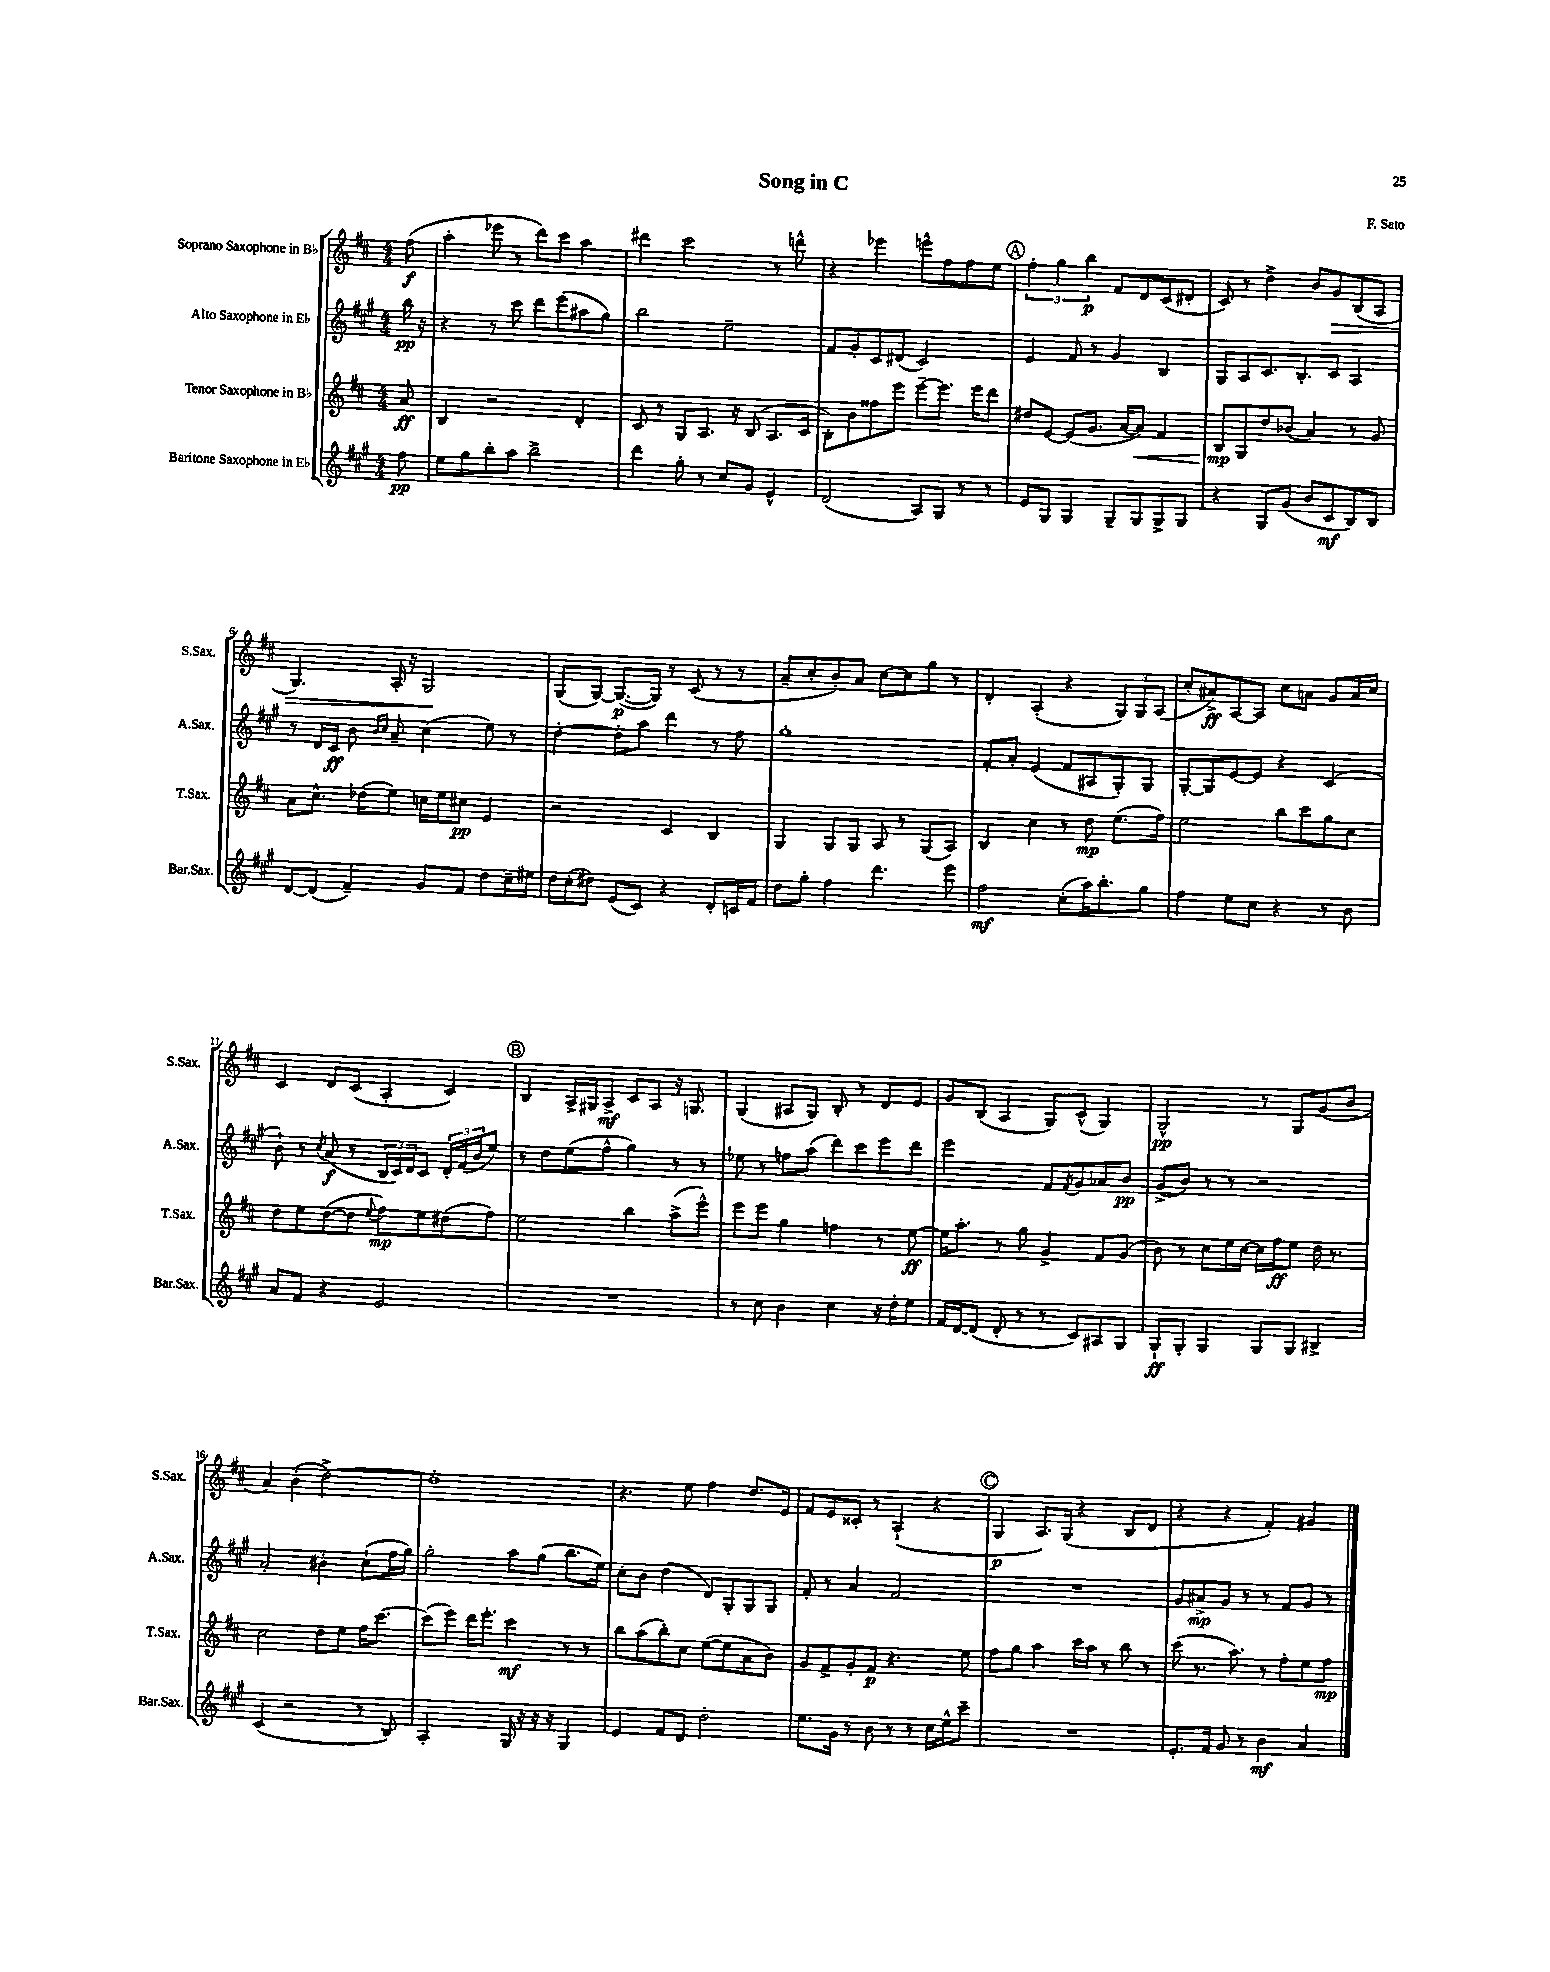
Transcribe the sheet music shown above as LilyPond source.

\header { title = "Song in C" composer = "F. Sato" }
<<
\new StaffGroup <<
\new Staff = "s0" \with { instrumentName = "Soprano Saxophone in Bb" shortInstrumentName = "S.Sax." } {
    \clef treble \key d \major \numericTimeSignature \time 4/4 \partial 8
    fis''8\f( |
    a''4-. ees'''8 r8 d'''8) cis'''8 a''4 |
    dis'''4 cis'''2 r8 d'''8-^ |
    r4 ees'''4 e'''8-^ fis''8 fis''8 e''8 |
    \mark \markup { \circle "A" } \tuplet 3/2 { fis''4-. g''4 b''4\p } fis'8 d'8 cis'8( dis'8-. |
    cis'8) r8 d''4-> b'8 g'8\> b8( a8 |
    g4.) a16-. r16 g2\! |
    g8( g8~) g8.~\p( g16) r8 cis'8( r8 r8 |
    a'8-- cis''8-. b'8-.) a'8 cis''8~ cis''8 g''8 r8 |
    d'4-. a4-.( r4 \tuplet 3/2 { g8) g8 a8( } |
    cis''8-. ais'8->\ff) a8~ a8 cis''8 a'8 g'8 a'16 cis''16 |
    cis'4 d'8 cis'8( a4-. cis'4) |
    \mark \markup { \circle "B" } b4 a16-> gis16 a8->\mf cis'8 a8 r16 g8. |
    g4( ais8 g8) b8-. r8 d'8 e'8 |
    g'8 b8( a4 g8) cis'8-^( g4) |
    g2-^\pp r8 g8 g'8( b'8 |
    a'4) b'4-.( d''2~->) |
    d''1-. |
    r4. e''8 fis''4 d''8. e'16 |
    fis'8 e'8 cisis'8-. r8 a4-!( r4 |
    \mark \markup { \circle "C" } g4\p a8.) g16( r4 b8 d'8 |
    r4 r4 fis'4-.) gis'4 \bar "|." |
}
\new Staff = "s1" \with { instrumentName = "Alto Saxophone in Eb" shortInstrumentName = "A.Sax." } {
    \clef treble \key a \major \numericTimeSignature \time 4/4 \partial 8
    b''16\pp r16 |
    r4 r8 cis'''8 d'''8 e'''8( ais''8 gis''8) |
    b''2 e''2-- |
    fis'8 gis'8-. cis'8 dis'8( cis'2) |
    \mark \markup { \circle "A" } e'4 fis'8 r8 gis'4 b4 |
    gis8 a8 cis'8. b8.-. cis'8 a4 |
    r8 d'16 cis'16\ff b'8 \grace { b'16 cis''16 } a'8-- cis''4( e''8) r8 |
    d''4~-. d''8-. a''8 d'''4 r8 fis''8 |
    gis''1-. |
    fis'8-. a'8-. e'4( fis'8 ais8 gis8-.) gis8 |
    gis8~-. gis8 e'8~ e'8 r4 cis'4( |
    b'8-!) r8 \acciaccatura { cis''8 } a'8\f( r8 \tuplet 3/2 { b16 cis'16) d'16 } cis'8 \tuplet 3/2 { d'16-. fis'16( b'16 } e''8) |
    \mark \markup { \circle "B" } r8 d''8 e''8( fis''8-^ gis''4) r8 r8 |
    ees''8 r8 f''8 a''8( d'''8) cis'''8 e'''8 d'''8 |
    e'''2 fis'8 \acciaccatura { fis'8 } gis'8 aes'8 b'8\pp |
    gis'8->( b'8) r8 r8 r2 |
    a'2-. bis'4-. cis''8-!( fis''16 gis''16) |
    gis''2-. a''8 gis''8( b''8. e''16) |
    cis''8-. b'8 d''4( d'8) gis8-. gis8 gis8 |
    fis'8-. r8 a'4 fis'2 |
    \mark \markup { \circle "C" } R1 |
    gis'8 ais'8->\mp gis'8 r8 r8 fis'8 gis'8 r8 \bar "|." |
}
\new Staff = "s2" \with { instrumentName = "Tenor Saxophone in Bb" shortInstrumentName = "T.Sax." } {
    \clef treble \key d \major \numericTimeSignature \time 4/4 \partial 8
    a'8\ff |
    b4 r2 d'4-. |
    cis'8 r8 g8 a8. r16 b8( a8. cis'16 |
    b8-.) b'8 fisis''8 e'''8 e'''8~-- e'''8. e'''16 d'''8 |
    \mark \markup { \circle "A" } dis''8 e'8~ e'8( g'8. a'16~ a'8\<) fis'4 |
    b8\mp\! g8 d''8 bes'8( a'4) r8 g'8 |
    a'8 cis''8.-^ des''16( e''8) c''16 e''16 cis''8\pp e'4 |
    r2 cis'4 b4 |
    g4 g8 g8 a8 r8 g8( a8) |
    b4 cis''4 r8 d''8\mp e''8.( fis''16) |
    e''2 b''8 cis'''8 g''8 cis''8 |
    d''8 e''8 d''8~( d''8 \appoggiatura { e''8 } fis''8\mp) e''8 dis''8( fis''8) |
    \mark \markup { \circle "B" } e''2 b''4 a''8->( e'''8-^) |
    e'''8 e'''8 g''4 f''4 r8 e''8~\ff |
    e''16 a''8.-. r8 g''8 g'4-> fis'8 g'8( |
    b'8) r8 cis''8 e''16 cis''16~ cis''16 fis''16\ff e''8 d''16 r8. |
    cis''2 d''8 e''8 fis''16 cis'''8.~ |
    cis'''8( e'''8) d'''16 e'''8.-. cis'''4\mf r8 r8 |
    b''8 a''8( b''8-.) cis''8 e''8~( e''8 a'8 b'8) |
    g'8 fis'8-> g'8-. fis'8\p r4. e''8 |
    \mark \markup { \circle "C" } fis''8 g''8 a''4 cis'''16 a''16 r8 b''8 r8 |
    cis'''8( r8. a''8.) r8 fis''8-. e''8 fis''8\mp \bar "|." |
}
\new Staff = "s3" \with { instrumentName = "Baritone Saxophone in Eb" shortInstrumentName = "Bar.Sax." } {
    \clef treble \key a \major \numericTimeSignature \time 4/4 \partial 8
    fis''8\pp |
    e''8 gis''8 b''8-. a''8 b''2-> |
    d'''4 gis''8-. r8 cis''8 gis'8 e'4-^ |
    d'2( a8) gis8 r8 r8 |
    \mark \markup { \circle "A" } e'8 gis8 gis4 gis8-- gis8 gis8-> gis8 |
    r4 gis8 gis'8( b'8 cis'8\mf b8) b8 |
    d'8~ d'8( fis'4--) gis'8 fis'8 d''8 cis''16-- eis''16 |
    d''16 cis''16-.( dis''8) e'8( cis'8) r4 d'8-. c'16 fis'16 |
    d''8 gis''8-. fis''4 d'''4. e'''8 |
    fis''2\mf cis''8-.( a''16) b''8.-. gis''8 |
    fis''4 e''8 cis''8 r4 r8 b'8 |
    a'8 fis'8 r4 e'2 |
    \mark \markup { \circle "B" } R1 |
    r8 cis''8 b'4 cis''4 r16 d''16-. e''8 |
    fis'16 d'16~ d'8( d'8-. r8 r8 cis'8) ais8 gis8 |
    gis8-!\ff gis8-. gis4 gis8 gis8 bis4-> |
    cis'4( r2 r8 b8) |
    a2-. gis16 r16 r16 r16 gis4 |
    e'4 fis'8 d'8 d''2-. |
    e''8. gis'16 r8 b'8 r8 r8 cis''16 e''16-^ cis'''8-- |
    \mark \markup { \circle "C" } R1 |
    e'8.-. fis'16 gis'8 r8 b'4\mf a'4 \bar "|." |
}
>>
>>
